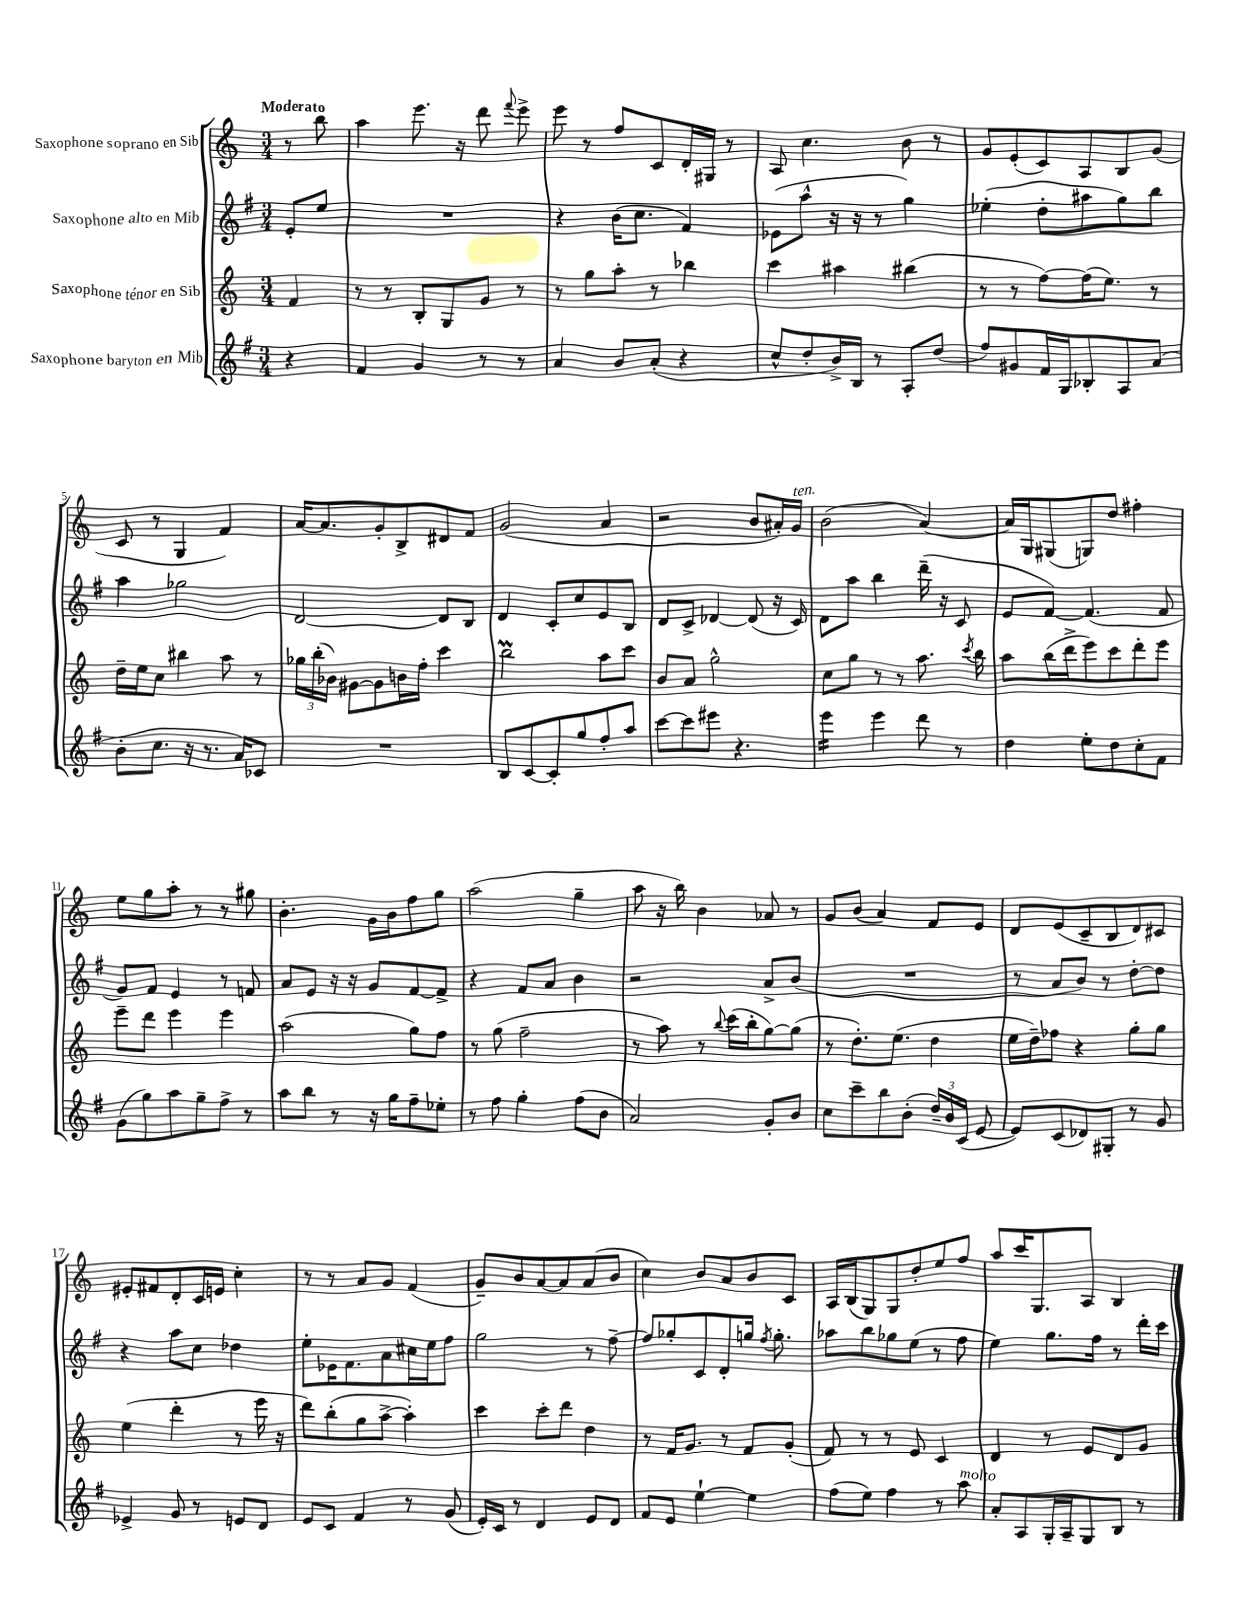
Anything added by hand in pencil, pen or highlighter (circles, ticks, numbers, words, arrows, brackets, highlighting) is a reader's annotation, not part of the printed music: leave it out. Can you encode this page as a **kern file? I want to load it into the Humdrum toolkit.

**kern	**kern	**kern	**kern
*staff4	*staff3	*staff2	*staff1
*clefG2	*clefG2	*clefG2	*clefG2
*k[f#]	*k[]	*k[f#]	*k[]
*M3/4	*M3/4	*M3/4	*M3/4
4r	4f	8e'	8r
.	.	8ee	8bb
=	=	=	=
4f#	8r	2.r	4aa
.	8r	.	.
4g	8B'	.	8.eee
.	8G	.	.
.	.	.	16r
8r	8g	.	8ddd
.	.	.	8qqfff
8r	8r	.	8eee^
=	=	=	=
4a	8r	4r	8eee
.	8gg	.	8r
8b	8aa'	(16b	8ff
.	.	8.cc	.
(8a'	8r	.	8c
4r	4bb-	4f#)	16d'
.	.	.	16G#
.	.	.	8r
=	=	=	=
8cc^^	4ccc	(8e-	8A
8dd'	.	8aa^^	4.cc
16b^)	4aa#	16r	.
16B	.	16r	.
8r	.	8r	.
8A'	(4bb#	4gg)	8b
(8dd	.	.	8r
=	=	=	=
8ff#)	8r	(4ee-'	8g
8g#	8r	.	(8e'
16f#	[8ff)	8dd'	8c)
16G	.	.	.
8B-'	(16ff]	8aa#	8A
.	8.ee)	.	.
8A	.	8gg)	8B
(8a	8r	8bb	(8g
=	=	=	=
8b'	16dd~	4aa	8c
.	16ee	.	.
8.cc	8cc	.	8r
.	4bb#	2gg-	4G
16r	.	.	.
8.r	.	.	.
.	8aa	.	4f)
16a)	.	.	.
8c-	8r	.	.
=	=	=	=
2.r	24gg-	[2d	[16a
.	(24bb'	.	.
.	.	.	8.a]
.	24b-)	.	.
.	[8g#	.	.
.	8g#]	.	8g'
.	16b	.	8B^
.	16ff'	.	.
.	4ccc	8d]	8d#
.	.	8B	8f
=	=	=	=
8B	2bb	4d	(2g
[8c	.	.	.
8c']	.	8c'	.
8gg	.	8cc	.
8ff#'	8aa	8e	4a
8aa	8ccc	8B	.
=	=	=	=
[8ccc	8b	8d	2r
8ccc]	8a	8c^	.
8eee#	2gg^^	[4d-	.
4.r	.	.	.
.	.	(8d-]	8b
.	.	16r	16a#')
.	.	16c)	16g
=	=	=	=
4eee	8cc	8d	(2b
.	8gg	8aa	.
4eee	8r	4bb	.
.	8r	.	.
8ddd	8.aa	(16ddd~	[4a)
.	.	16r	.
8r	.	8c	.
.	8qccc	.	.
.	16bb	.	.
=	=	=	=
4dd	8aa	8e	16a]
.	.	.	16G
.	(16bb	[8f#)	(8G#
.	16ddd^	.	.
8ee'	8eee)	(4.f#]	8G)
8dd	8ccc	.	8dd
8cc'	8ddd'	.	4ff#'
8f#	8eee	8f#	.
=	=	=	=
(8g	8eee~	8g)	8ee
8gg)	8ddd	8f#	8gg
8aa	4eee	4e	8aa'
8gg~	.	.	8r
8ff#^	4eee	8r	8r
8r	.	8f	8gg#
=	=	=	=
8aa	(2aa	8a	4.b'
8bb	.	8e	.
8r	.	16r	.
.	.	16r	.
16r	.	8g	16g
16gg	.	.	16b
8ff#~	8gg)	[8f#	8ff
8ee-'	8ff	8f#^]	8gg
=	=	=	=
8r	8r	4r	(2aa
8ff#	(8gg	.	.
4gg'	2ff~	8f#	.
.	.	8a	.
(8ff#	.	4b	4gg~
8b	.	.	.
=	=	=	=
2a)	8r	2r	8aa
.	8aa)	.	16r
.	.	.	16bb)
.	8r	.	4b
.	8qqbb	.	.
.	(16ccc	.	.
.	16bb'	.	.
8g'	[8gg)	8a^	8a-
8b	(8gg]	(8b	8r
=	=	=	=
8cc	8r	2.r	8g
8ccc~	8.dd')	.	(8b
8bb	.	.	4a)
.	(8.ee	.	.
(8b'	.	.	.
24dd~)	4dd	.	8f
24b	.	.	.
(24c	.	.	.
[8e	.	.	8e
=	=	=	=
8e])	16ee	8r	8d
.	16dd~)	.	.
(8c	8ff-	8a	(8e
8d-)	4r	8b)	8c~
8G#'	.	8r	8B
8r	8gg'	[8dd'	8d)
8g	8gg	8dd]	8c#
=	=	=	=
4e-^	(4ee	4r	8e#'
.	.	.	8f#
8g	4ddd'	8aa	8d'
8r	.	8cc	16c
.	.	.	16e
8e	8r	4dd-	4cc'
8d	16eee	.	.
.	16r	.	.
=	=	=	=
8e	8ddd)	8ee'	8r
8c	(8bb'	16e-	8r
.	.	8.f#	.
4f#	8gg	.	8a
.	[8aa^	8a	8g
8r	4aa'])	16cc#	(4f
.	.	16ee	.
(8g	.	8ff#	.
=	=	=	=
16e')	4ccc	2gg	8g~)
16c	.	.	.
8r	.	.	8b
4d	8ccc'	.	[8a
.	8ddd	.	8a]
8e	4dd	8r	(8a
8d	.	[8ff#~	8b
=	=	=	=
8f#	8r	8ff#]	4cc)
8e	16f	8gg-'	.
.	8.g	.	.
[4ee`	.	8c	8b
.	8r	8d'	8a
4ee]	8f	16gg	8b
.	.	8qff#	.
.	.	8.gg'	.
.	(8g'	.	8c
=	=	=	=
(8ff#	8f)	8aa-	16A
.	.	.	(16B
8ee)	8r	8bb	8G)
4ff#	8r	8gg-	8G
.	8e	(8ee	8dd'
8r	4c	8r	8ee
8aa	.	8ff#	8ff
=	=	=	=
8a'	4d	4ee)	8aa
8A	.	.	16ccc
.	.	.	8.G
16G'	8r	8.gg	.
16A~	.	.	.
8G	8e	.	8A
.	.	16ff#	.
8B	8d	8r	4B
8r	8g	16ddd'	.
.	.	16ccc	.
==	==	==	==
*-	*-	*-	*-
